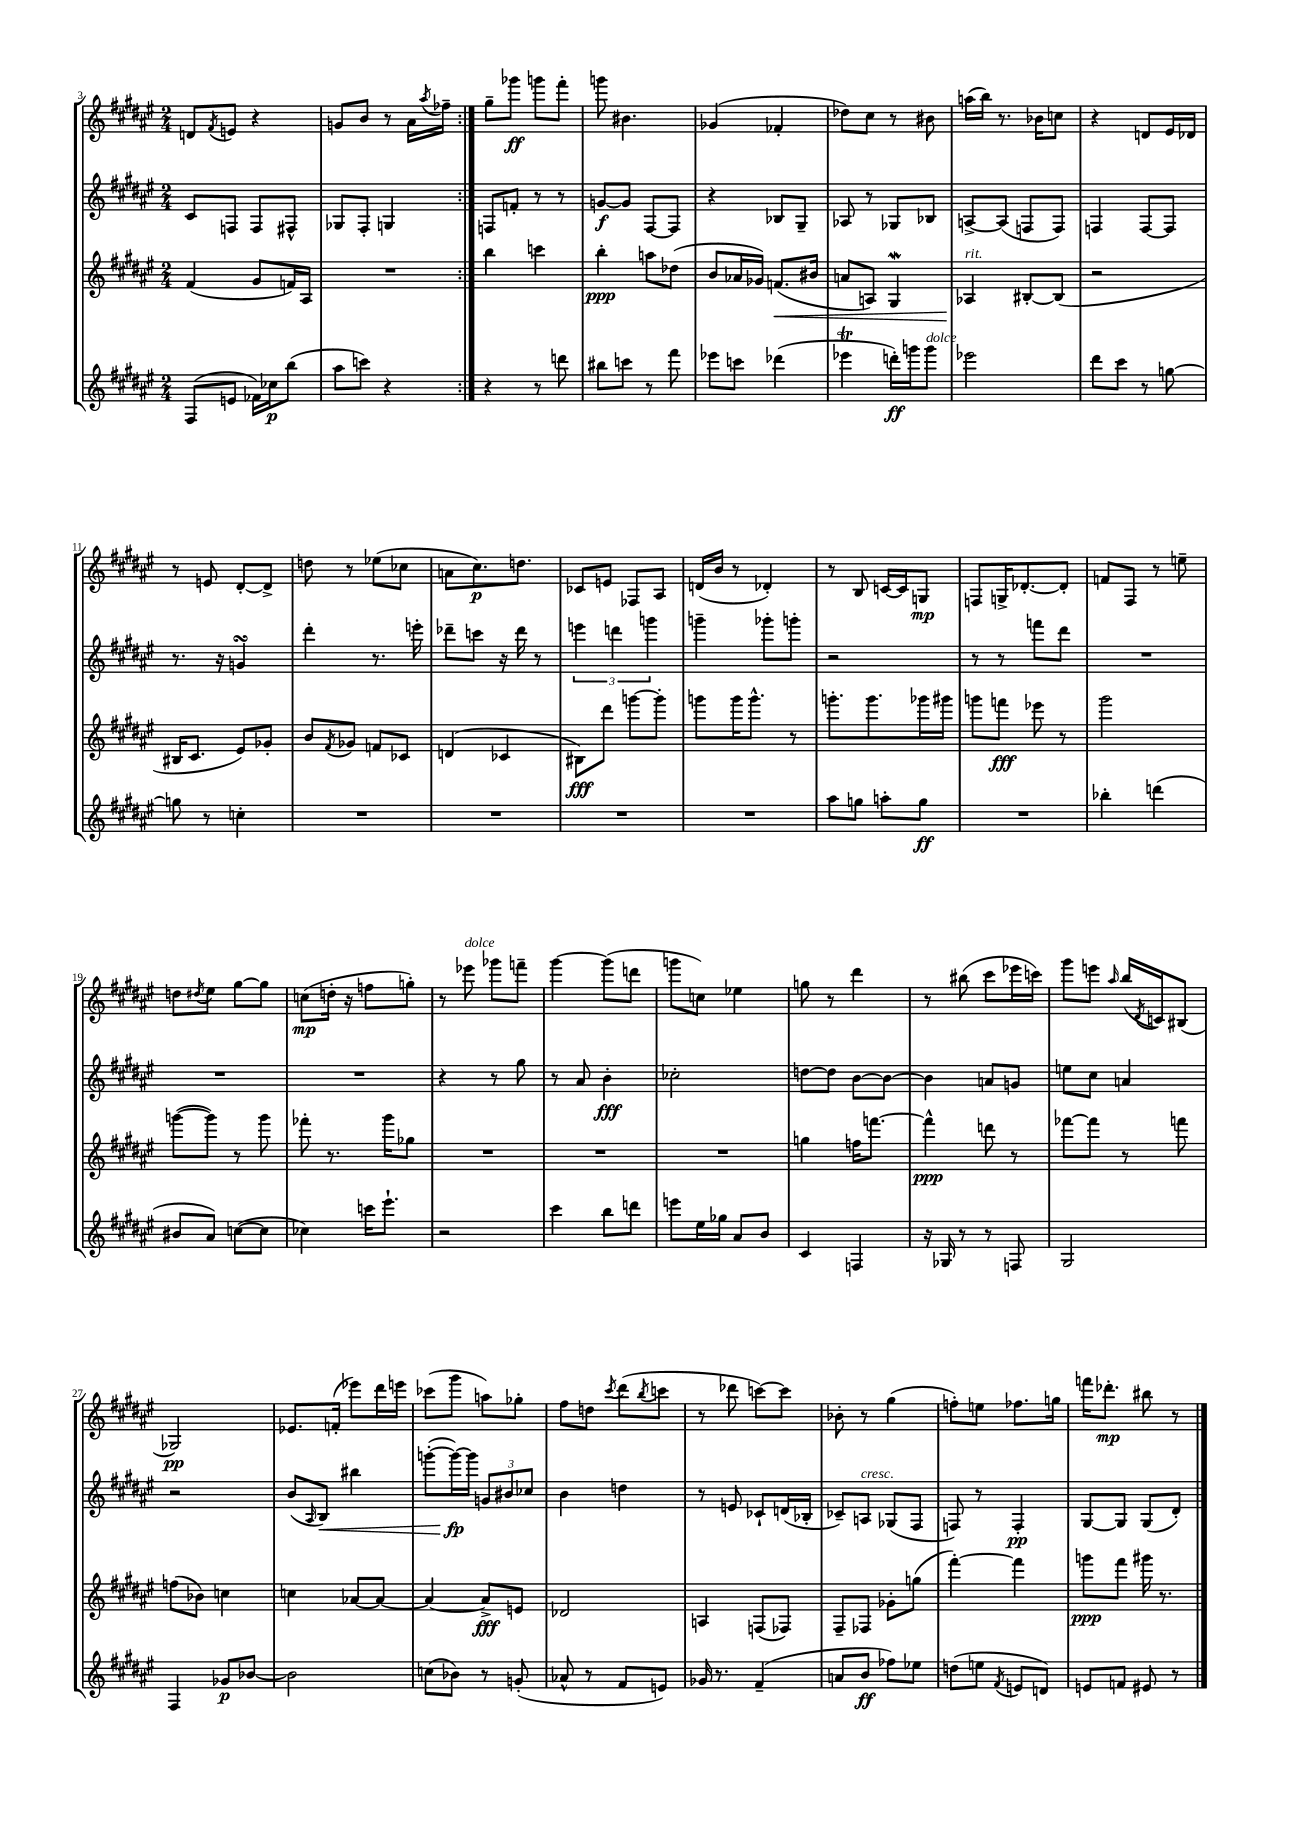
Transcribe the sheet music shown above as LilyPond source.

<<
\new StaffGroup <<
\new Staff = "s0" {
    \clef treble \key fis \major \numericTimeSignature \time 2/4
    \repeat volta 2 { d'8 \acciaccatura { fis'8 } e'8 r4 |
    g'8 b'8 r8 ais'16 \acciaccatura { ais''8 } fes''16-- | }
    gis''8-- ges'''8\ff g'''8 fis'''8-. |
    g'''8 bis'4. |
    ges'4( fes'4-. |
    des''8) cis''8 r8 bis'8 |
    a''16( b''16) r8. bes'16 c''8 |
    r4 d'8 eis'16 des'16 |
    r8 e'8 dis'8~-. dis'8-> |
    d''8 r8 ees''8( ces''8 |
    a'8 cis''8.\p) d''8. |
    ces'8 e'8 fes8 ais8 |
    d'16( b'16 r8 des'4-.) |
    r8 b8 c'16~ c'16 g8\mp |
    f8 g16-> des'8.~-. des'8-. |
    f'8 fis8 r8 e''8-- |
    d''8 \acciaccatura { dis''8 } eis''8 gis''8~ gis''8 |
    c''8\mp( d''16-. r16 f''8 g''8-.) |
    r8 ees'''8^\markup { \italic "dolce" } ges'''8 f'''8-- |
    gis'''4~ gis'''8( d'''8 |
    g'''8 c''8) ees''4 |
    g''8 r8 dis'''4 |
    r8 bis''8( cis'''8 ees'''16 c'''16) |
    gis'''8 e'''8 \grace { ais''16 } b''16( \acciaccatura { dis'8 } c'16) bis8( |
    ges2\pp) |
    ees'8. f'16-.( ees'''8) dis'''16 e'''16 |
    ces'''8( gis'''8 a''8) ges''8-. |
    fis''8 d''8 \acciaccatura { cis'''8 } dis'''8( \acciaccatura { b''8 } c'''8 |
    r8 des'''8 c'''8~) c'''8 |
    bes'8-. r8 gis''4( |
    f''8-.) e''8 fes''8. g''16 |
    f'''16 des'''8.-.\mp bis''8 r8 \bar "|." |
}
\new Staff = "s1" {
    \clef treble \key fis \major \numericTimeSignature \time 2/4
    \repeat volta 2 { cis'8 f8 f8 fis8-^ |
    ges8 fis8-. g4 | }
    f8 f'8-. r8 r8 |
    g'8~\f g'8 fis8~ fis8 |
    r4 bes8 gis8-- |
    aes8 r8 ges8 bes8 |
    a8~-> a8( f8 f8) |
    f4 f8~ f8 |
    r8. r16 g'4\turn |
    dis'''4-. r8. e'''16-. |
    des'''8-- c'''8 r16 des'''16 r8 |
    \tuplet 3/2 { e'''4 d'''4 g'''4 } |
    g'''4-- ges'''8-. g'''8-. |
    r2 |
    r8 r8 f'''8 dis'''8 |
    R2 |
    R2 |
    R2 |
    r4 r8 gis''8 |
    r8 ais'8 b'4-.\fff |
    ces''2-. |
    d''8~ d''8 b'8~ b'8~ |
    b'4 a'8 g'8 |
    e''8 cis''8 a'4 |
    r2 |
    b'8( \grace { ais16 } b8\<) bis''4 |
    g'''8~-.( g'''16~\fp\!) g'''16 \tuplet 3/2 { g'8 bis'8 ces''8 } |
    b'4 d''4 |
    r8 e'8 ces'8-! d'16( bes16-. |
    ces'8--) a8^\markup { \italic "cresc." } ges8( fis8 |
    f8) r8 f4-.\pp |
    gis8~ gis8 gis8( dis'8-.) \bar "|." |
}
\new Staff = "s2" {
    \clef treble \key fis \major \numericTimeSignature \time 2/4
    \repeat volta 2 { fis'4( gis'8 f'16) ais16 |
    R2 | }
    b''4 c'''4 |
    b''4-.\ppp a''8 des''8( |
    b'8 aes'16 ges'16) f'8.\<( bis'16 |
    a'8 a8) gis4\mordent |
    aes4\!^\markup { \italic "rit." } bis8~-. bis8( |
    r2 |
    bis16 cis'8. eis'8) ges'8-. |
    b'8 \acciaccatura { fis'8 } ges'8 f'8 ces'8 |
    d'4( ces'4 |
    bis8\fff) dis'''8 g'''8~ g'''8-. |
    g'''8 g'''16 g'''8.-^ r8 |
    g'''8.-. g'''8. ges'''16 gis'''16 |
    g'''8 f'''8\fff ees'''8 r8 |
    gis'''2 |
    g'''8~( g'''8) r8 g'''8 |
    fes'''8-. r8. gis'''16 ges''8 |
    R2 |
    R2 |
    R2 |
    g''4 f''16 f'''8.~ |
    f'''4-^\ppp d'''8 r8 |
    fes'''8~ fes'''8 r8 f'''8 |
    f''8( bes'8) c''4 |
    c''4 aes'8~ aes'8~ |
    aes'4~ aes'8->\fff e'8 |
    des'2 |
    a4 f8( fes8) |
    fis8-- fes8 ges'8-. g''8( |
    fis'''4~-.) fis'''4 |
    g'''8\ppp fis'''8 gis'''16 r8. \bar "|." |
}
\new Staff = "s3" {
    \clef treble \key fis \major \numericTimeSignature \time 2/4
    \repeat volta 2 { fis8( e'8 fes'16) ces''16\p b''8( |
    ais''8 c'''8) r4 | }
    r4 r8 d'''8 |
    bis''8 c'''8 r8 fis'''8 |
    ees'''8 c'''8 des'''4( |
    ees'''4\trill d'''16-.\ff) g'''16 g'''8^\markup { \italic "dolce" } |
    ees'''2 |
    dis'''8 cis'''8 r8 g''8~ |
    g''8 r8 c''4-. |
    R2 |
    R2 |
    R2 |
    R2 |
    ais''8 g''8 a''8-. g''8\ff |
    R2 |
    bes''4-. d'''4( |
    bis'8 ais'8) c''8~( c''8 |
    ces''4) c'''16 eis'''8.-! |
    r2 |
    cis'''4 b''8 d'''8 |
    e'''8 eis''16 ges''16 ais'8 b'8 |
    cis'4 f4 |
    r16 ges16 r8 r8 f8 |
    gis2 |
    fis4 ges'8\p bes'8~ |
    bes'2 |
    c''8( bes'8) r8 g'8-.( |
    aes'8-^ r8 fis'8 e'8) |
    ges'16 r8. fis'4--( |
    a'8 b'8\ff fes''8) ees''8 |
    d''8( e''8 \acciaccatura { fis'8 } e'8 d'8) |
    e'8 f'8 eis'8 r8 \bar "|." |
}
>>
>>
\layout { \context { \Score currentBarNumber = #3 } }
